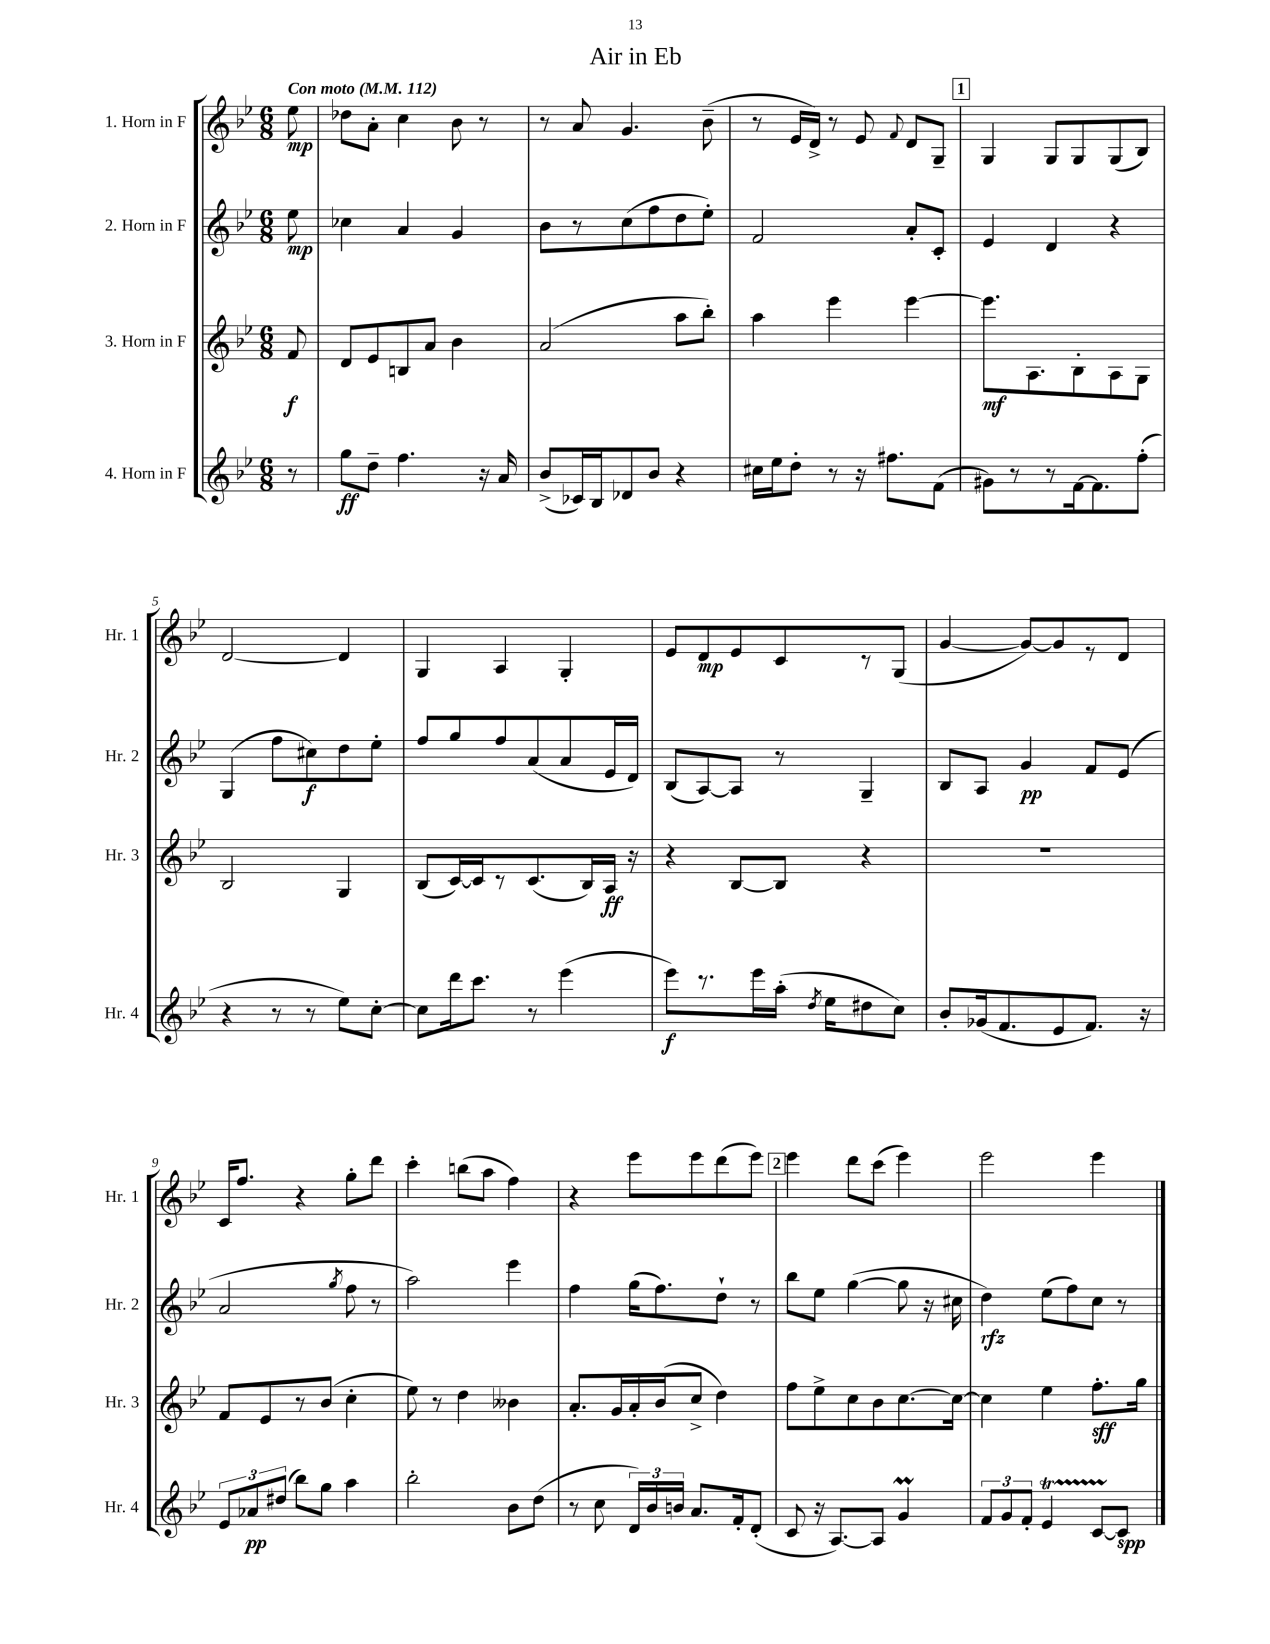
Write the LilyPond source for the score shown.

\header { title = "Air in Eb" }
<<
\new StaffGroup <<
\new Staff = "s0" \with { instrumentName = "1. Horn in F" shortInstrumentName = "Hr. 1" } {
    \clef treble \key bes \major \numericTimeSignature \time 6/8 \partial 8 \tempo "Con moto" 4 = 112
    \autoBeamOff ees''8\mp |
    des''8[ a'8]-. c''4 bes'8 r8 |
    r8 a'8 g'4. bes'8--( |
    r8 ees'16[ d'16]->) r8 ees'8 \appoggiatura { f'8 } d'8[ g8]-- |
    \mark \markup { \box "1" } g4 g8[ g8 g8( bes8]) |
    d'2~ d'4 |
    g4 a4 g4-. |
    ees'8[ d'8\mp ees'8 c'8 r8 g8]( |
    g'4~ g'8[~) g'8 r8 d'8] |
    c'16[ f''8.] r4 g''8[-. d'''8] |
    c'''4-. b''8[( a''8] f''4) |
    r4 ees'''8[ ees'''8 d'''8( ees'''8]) |
    \mark \markup { \box "2" } ees'''4 d'''8[ c'''8]( ees'''4) |
    ees'''2 ees'''4 \bar "|." |
}
\new Staff = "s1" \with { instrumentName = "2. Horn in F" shortInstrumentName = "Hr. 2" } {
    \clef treble \key bes \major \numericTimeSignature \time 6/8 \partial 8
    \autoBeamOff ees''8\mp |
    ces''4 a'4 g'4 |
    bes'8[ r8 c''8( f''8 d''8 ees''8]-.) |
    f'2 a'8[-. c'8]-. |
    \mark \markup { \box "1" } ees'4 d'4 r4 |
    g4( f''8[ cis''8\f) d''8 ees''8]-. |
    f''8[ g''8 f''8 a'8( a'8 ees'16 d'16]) |
    bes8[( a8~) a8] r8 g4-- |
    bes8[ a8] g'4\pp f'8[ ees'8]( |
    a'2 \acciaccatura { g''8 } f''8 r8 |
    a''2) ees'''4 |
    f''4 g''16[( f''8.) d''8]-! r8 |
    \mark \markup { \box "2" } bes''8[ ees''8] g''4~( g''8 r16 cis''16 |
    d''4\rfz) ees''8[( f''8) c''8] r8 \bar "|." |
}
\new Staff = "s2" \with { instrumentName = "3. Horn in F" shortInstrumentName = "Hr. 3" } {
    \clef treble \key bes \major \numericTimeSignature \time 6/8 \partial 8
    \autoBeamOff f'8\f |
    d'8[ ees'8 b8 a'8] bes'4 |
    a'2( a''8[ bes''8]-.) |
    a''4 ees'''4 ees'''4~ |
    \mark \markup { \box "1" } ees'''8.[\mf a8. bes8-. a8 g8] |
    bes2 g4 |
    bes8[( c'16~) c'16 r8 c'8.( bes16) a16]\ff r16 |
    r4 bes8[~ bes8] r4 |
    R2. |
    f'8[ ees'8 r8 bes'8]( c''4-. |
    ees''8) r8 d''4 beses'4 |
    a'8.[-. g'16 a'16-. bes'16( c''8]-> d''4) |
    \mark \markup { \box "2" } f''8[ ees''8-> c''8 bes'8 c''8.~ c''16]~ |
    c''4 ees''4 f''8.[-.\sff g''16] \bar "|." |
}
\new Staff = "s3" \with { instrumentName = "4. Horn in F" shortInstrumentName = "Hr. 4" } {
    \clef treble \key bes \major \numericTimeSignature \time 6/8 \partial 8
    \autoBeamOff r8 |
    g''8[\ff d''8]-- f''4. r16 a'16 |
    bes'8[->( ces'16) bes16 des'8 bes'8] r4 |
    cis''16[ ees''16 d''8]-. r8 r16 fis''8.[ f'8]( |
    \mark \markup { \box "1" } gis'8[) r8 r8 f'16~ f'8. f''8]-.( |
    r4 r8 r8 ees''8[) c''8]~-. |
    c''8[ d'''16 c'''8.] r8 ees'''4( |
    ees'''8[\f) r8. ees'''16 a''16]-.( \acciaccatura { d''8 } ees''16[ dis''8 c''8]) |
    bes'8[-. ges'16( f'8. ees'8 f'8.]) r16 |
    \tuplet 3/2 { ees'8[ aes'8\pp dis''8]( } bes''8[) g''8] a''4 |
    bes''2-. bes'8[ d''8]( |
    r8 c''8 \tuplet 3/2 { d'16[) bes'16 b'16] } a'8.[ f'16-. d'8]-.( |
    \mark \markup { \box "2" } c'8 r16 a8.[~) a8] g'4\prall |
    \tuplet 3/2 { f'8[ g'8 f'8]-. } ees'4\startTrillSpan c'8[~ c'8]\stopTrillSpan\spp \bar "|." |
}
>>
>>
